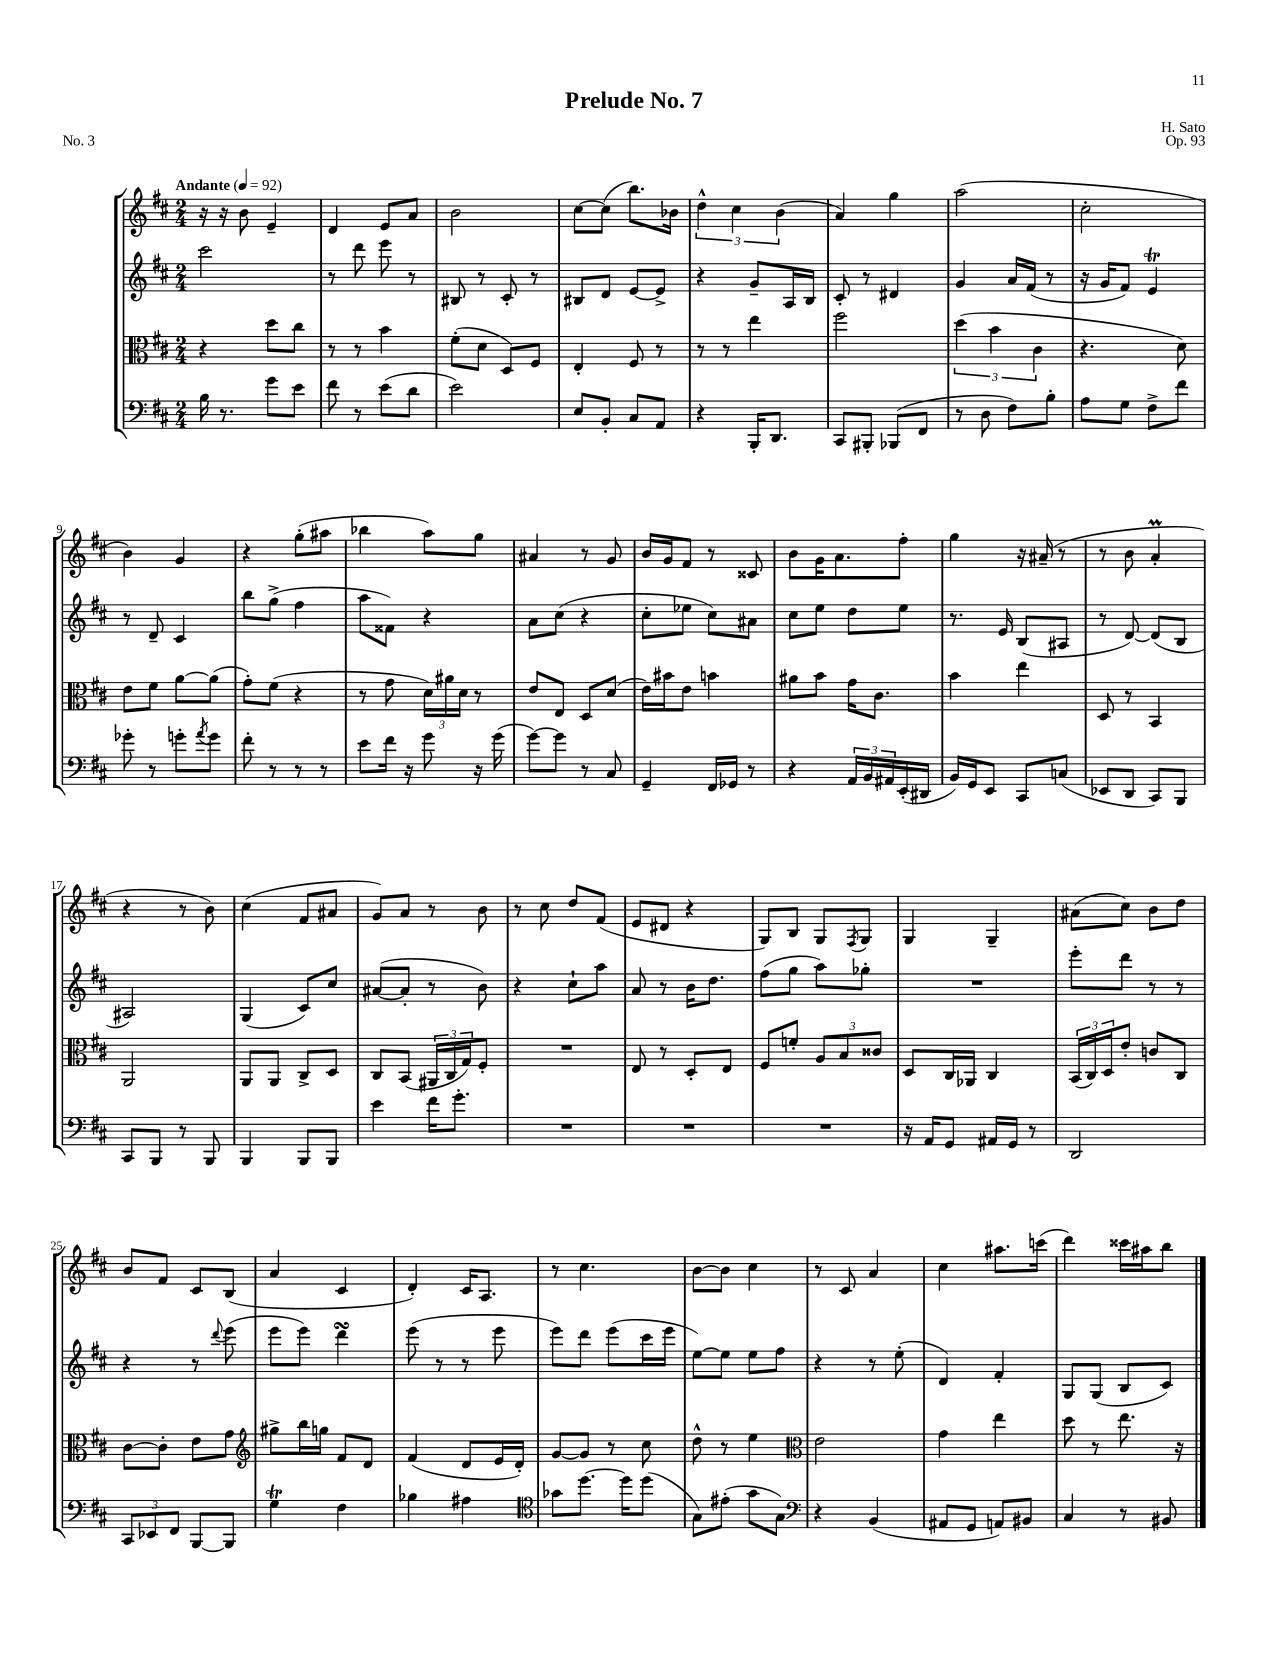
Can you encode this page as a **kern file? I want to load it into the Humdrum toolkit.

**kern	**kern	**kern	**kern
*staff4	*staff3	*staff2	*staff1
*clefF4	*clefC3	*clefG2	*clefG2
*k[f#c#]	*k[f#c#]	*k[f#c#]	*k[f#c#]
*M2/4	*M2/4	*M2/4	*M2/4
*MM92	*MM92	*MM92	*MM92
16B\	4r	2ccc#\	16r
8.r	.	.	16r
.	.	.	8b\
8g\L	8dd\L	.	4e~/
8e\J	8cc#\J	.	.
=	=	=	=
8f#\	8r	8r	4d/
8r	8r	8ddd\	.
(8e\L	4b\	8eee\	8e/L
8d\J	.	8r	8a/J
=	=	=	=
2e\)	(8f#'\L	8B#/	2b\
.	8d\J	8r	.
.	8D/L)	8c#'/	.
.	8F#/J	8r	.
=	=	=	=
8E/L	4E'/	8B#/L	[8cc#\L
8BB'/J	.	8d/J	(8cc#\]J
8C#/L	8F#/	[8e/L	8.bb\L)
8AA/J	8r	8e^/]J	.
.	.	.	16b-\Jk
=	=	=	=
4r	8r	4r	6dd^^\
.	8r	.	.
.	.	.	6cc#\
16BBB'/LK	4ee\	8g~/L	.
8.DD/J	.	.	.
.	.	.	(6b\
.	.	16A/L	.
.	.	16B/JJ	.
=	=	=	=
8CC#/L	2ff#\	8c#'/	4a/)
8BBB#'/J	.	8r	.
(8BBB-/L	.	4d#/	4gg\
8FF#/J	.	.	.
=	=	=	=
8r	(6dd\	4g/	(2aa\
8D\	.	.	.
.	6b\	.	.
8F#\L)	.	16a/LL	.
.	.	(16f#/JJ	.
.	6c#\	.	.
8B'\J	.	8r	.
=	=	=	=
8A\L	4.r	16r	2cc#'\
.	.	16g/LK	.
8G\J	.	8f#/J)	.
8F#^\L	.	4e/	.
8f#\J	8d\)	.	.
=	=	=	=
8g-'\	8e\L	8r	4b\)
8r	8f#\J	8d~/	.
8g'\L	[8a\L	4c#/	4g/
8qa/	.	.	.
8g\J	(8a\]J	.	.
=	=	=	=
8f#'\	8g'\L)	8bb\L	4r
8r	(8f#\J	(8gg^\J	.
8r	4r	4ff#\	(8gg'\L
8r	.	.	8aa#\J
=	=	=	=
8e\L	8r	8aa\L	4bb-\
16f#\Jk	8g\	8f##\J)	.
16r	.	.	.
8g\	24d\LL)	4r	8aa\L)
.	24a#\	.	.
.	24d\JJ	.	.
16r	8r	.	8gg\J
(16g\	.	.	.
=	=	=	=
[8g\L)	8e/L	8a\L	4a#/
8g\]J	8E/J	(8cc#\J	.
8r	8D/L	4r	8r
8C#/	(8d/J	.	8g/
=	=	=	=
4GG~/	16e\LL)	8cc#'\L	16b/LL
.	16b#\J	.	16g/J
.	8e\J	8ee-\J	8f#/J
16FF#/LL	4b\	8cc#\L)	8r
16GG-/JJ	.	.	.
8r	.	8a#\J	8c##/
=	=	=	=
4r	8a#\L	8cc#\L	8b\L
.	8b\J	8ee\J	16g\K
.	.	.	8.a\
24AA/LL	16g\LK	8dd\L	.
24BB/	.	.	.
.	8.c#\J	.	.
24AA#/	.	.	.
(16EE'/	.	8ee\J	8ff#'\J
16DD#/JJ	.	.	.
=	=	=	=
16BB/LL)	4b\	8.r	4gg\
16GG/J	.	.	.
8EE/J	.	.	.
.	.	16e/	.
8CC#/L	4ee\	(8B/L	16r
.	.	.	(16a#~/
(8C/J	.	8A#/J	8r
=	=	=	=
8EE-/L	8D/	8r	8r
8DD/J	8r	[8d/)	8b\
8CC#/L)	4BB/	(8d/]L	4a'/
8BBB/J	.	8B/J	.
=	=	=	=
8CC#/L	2AA/	2A#/)	4r
8BBB/J	.	.	.
8r	.	.	8r
8BBB/	.	.	8b\)
=	=	=	=
4BBB/	8AA/L	(4G/	(4cc#\
.	8AA/J	.	.
8BBB/L	8C#^/L	8c#/L)	8f#/L
8BBB/J	8D/J	8cc#/J	8a#/J
=	=	=	=
4e\	8C#/L	([8a#/L	8g/L)
.	(8BB/J	8a#'/]J	8a/J
16f#\LK	24AA#/LL	8r	8r
.	24C#/	.	.
8.g'\J	.	.	.
.	24G/J)	.	.
.	8F#'/J	8b\)	8b\
=	=	=	=
2r	2r	4r	8r
.	.	.	8cc#\
.	.	8cc#`\L	8dd/L
.	.	8aa\J	(8f#/J
=	=	=	=
2r	8E/	8a/	8e/L
.	8r	8r	8d#/J
.	8D'/L	16b\LK	4r
.	.	8.dd\J	.
.	8E/J	.	.
=	=	=	=
2r	8F#/L	(8ff#\L	8G/L)
.	8f'/J	8gg\J	8B/J
.	12A/L	8aa\L)	8G/L
.	12B/	.	.
.	.	.	8qF#/
.	.	8gg-'\J	8G/J
.	12c##/J	.	.
=	=	=	=
16r	8D/L	2r	4G/
16AA/LK	.	.	.
8GG/J	16C#/L	.	.
.	16AA-/JJ	.	.
16AA#/LL	4C#/	.	4G~/
16GG/JJ	.	.	.
8r	.	.	.
=	=	=	=
2DD/	(24BB/LL	8eee'\L	(8a#\L
.	24C#/)	.	.
.	24D/J	.	.
.	8e'/J	8ddd\J	8cc#\J)
.	8c/L	8r	8b\L
.	8C#/J	8r	8dd\J
=	=	=	=
12CC#/L	[8c#\L	4r	8b/L
12EE-/	.	.	.
.	8c#'\]J	.	8f#/J
12FF#/J	.	.	.
[8BBB/L	8e\L	8r	8c#/L
.	.	8qqddd/	.
8BBB/]J	8g\J	(8eee\	(8B/J
=	=	=	=
*	*clefG2	*	*
4G\	8gg#^\L	8eee\L	4a/
.	16bb\L	8eee\J)	.
.	16gg\JJ	.	.
4F#\	8f#/L	4ddd\	4c#/
.	8d/J	.	.
=	=	=	=
4B-\	(4f#/	(8eee\	4d'/)
.	.	8r	.
4A#\	8d/L	8r	16c#/LK
.	.	.	8.A/J
.	16e/L	8eee\	.
.	16d'/JJ)	.	.
=	=	=	=
*clefC4	*	*	*
8g-\L	[8g/L	8eee\L)	8r
[8.dd\J	8g/]J	8ddd\J	4.cc#\
.	8r	(8eee\L	.
16dd\]LK	.	.	.
(8dd\J	8cc#\	16ccc#\L	.
.	.	16eee\JJ	.
=	=	=	=
8G\L)	8dd^^\	[8ee\L)	[8b\L
(8e#'\J	8r	8ee\]J	8b\]J
8g\L	4ee\	8ee\L	4cc#\
8G\J)	.	8ff#\J	.
=	=	=	=
*clefF4	*clefC3	*	*
4r	2e\	4r	8r
.	.	.	8c#/
(4BB/	.	8r	4a/
.	.	(8ee'\	.
=	=	=	=
8AA#/L	4g\	4d/)	4cc#\
8GG/J	.	.	.
8AA/L)	4ee\	4f#'/	8.aa#\L
8BB#/J	.	.	.
.	.	.	(16ccc\Jk
=	=	=	=
4C#/	8dd\	8G/L	4ddd\)
.	8r	(8G/J	.
8r	8.ee\	8B/L	16ccc##\LL
.	.	.	16aa#\J
8BB#/	.	8c#/J)	8bb\J
.	16r	.	.
==	==	==	==
*-	*-	*-	*-
